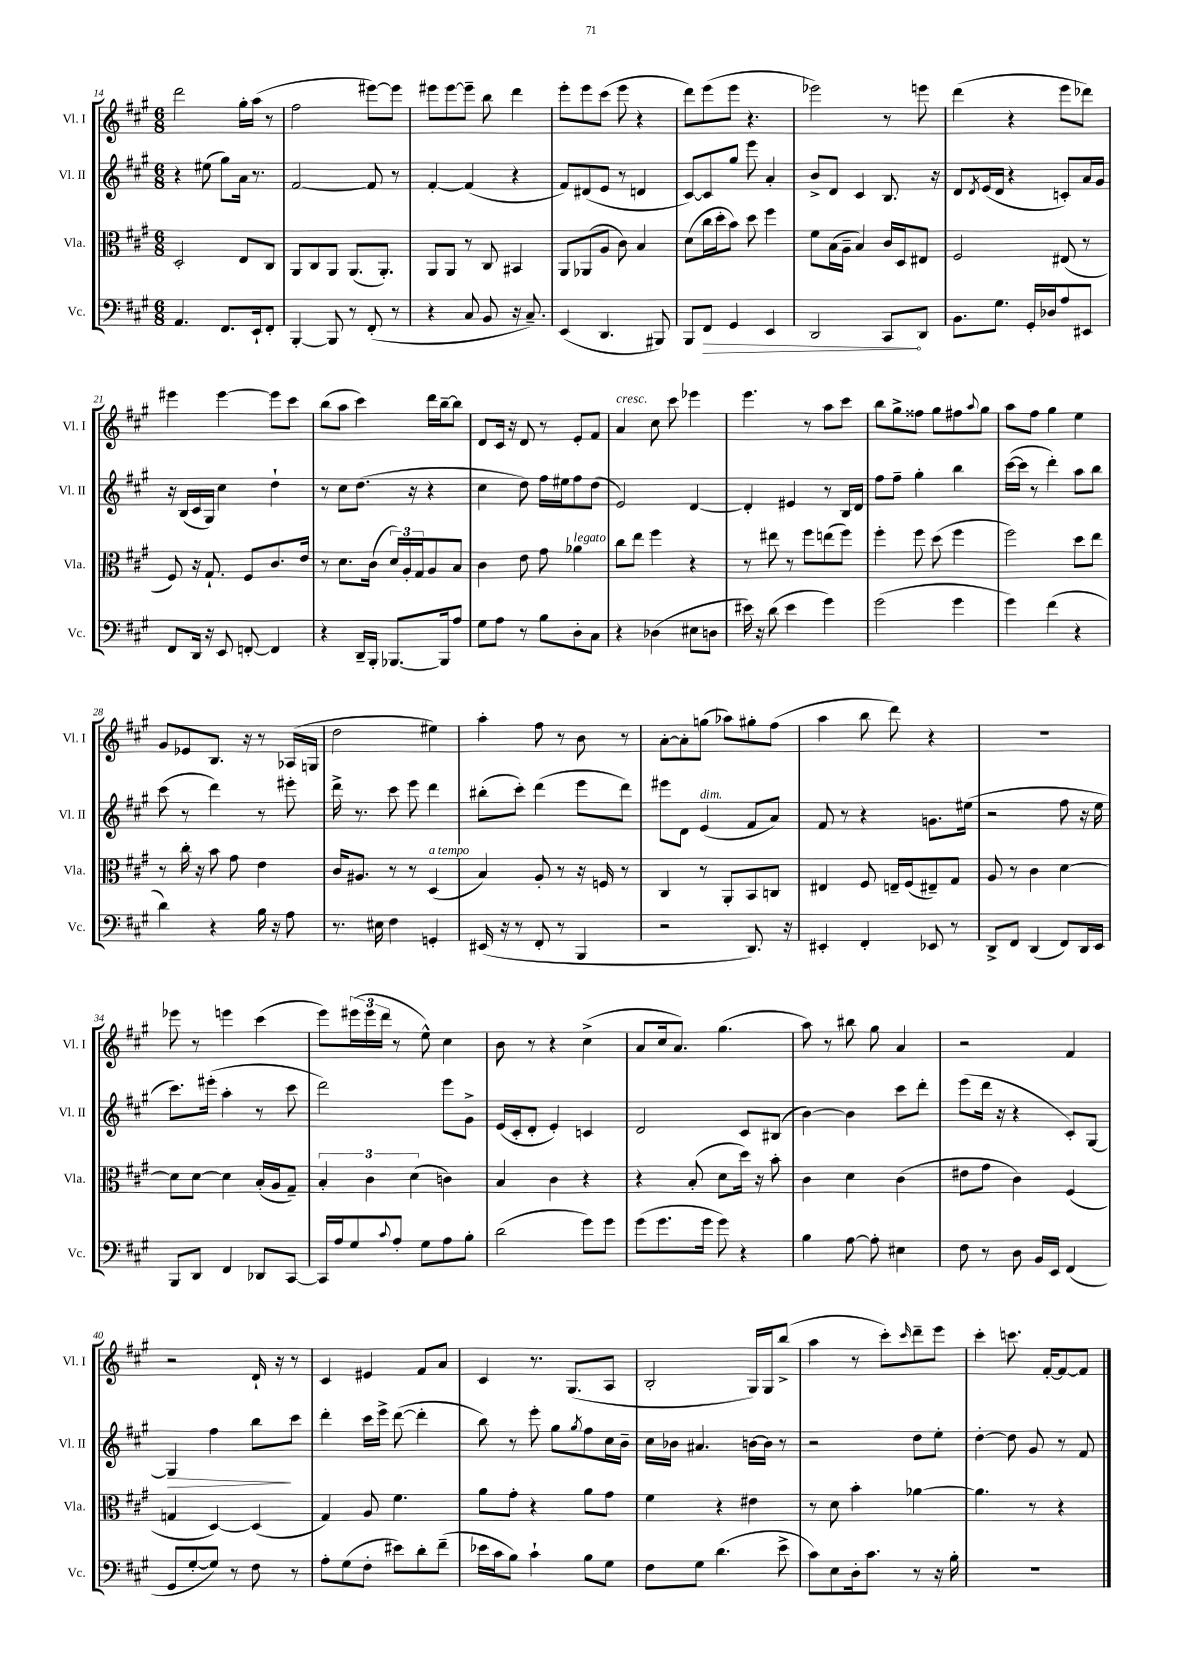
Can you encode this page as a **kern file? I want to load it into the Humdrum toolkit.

**kern	**kern	**kern	**kern
*staff4	*staff3	*staff2	*staff1
*clefF4	*clefC3	*clefG2	*clefG2
*k[f#c#g#]	*k[f#c#g#]	*k[f#c#g#]	*k[f#c#g#]
*M6/8	*M6/8	*M6/8	*M6/8
4.AA	2D'	4r	2ddd
.	.	(8ee#	.
8.FF#	.	8gg#)	.
.	8E	16a	16gg#'
16EE`	.	8.r	(16aa
8FF#'	8C#	.	8r
=	=	=	=
[4BBB'	8AA	[2f#	2ff#
.	8C#	.	.
8BBB]	8AA	.	.
8r	(8.AA	.	.
(8FF#'	.	8f#]	[8eee#)
.	8.AA')	.	.
8r	.	8r	8eee#]
=	=	=	=
4r	8AA	[4f#'	8eee#
.	8AA	.	[8eee#
8C#	8r	(4f#]	8eee#~]
8BB	8C#	.	8bb
16r	4BB#	4r	4ddd
8.C#~)	.	.	.
=	=	=	=
(4EE	8AA	8f#)	8eee'
.	(8AA-	(8d#	8eee
4.DD	8A	8e	(8ccc#
.	8c#)	8r	8eee
.	4B	4d	4r
8BBB#)	.	.	.
=	=	=	=
8BBB	(8d	[8c#)	8ddd)
8FF#	16cc#	8c#]	(8eee
.	16dd'	.	.
4GG#	8b)	8gg#	8eee
.	8dd	8eee	4.r
4EE	4ff#	4a'	.
=	=	=	=
2DD	8f#	8b^	2eee-)
.	(16B	8d	.
.	16A~	.	.
.	4B)	4c#	.
8CC#	16c#	8.B	8r
.	16D	.	.
8DD	8E#	.	8eee
.	.	16r	.
=	=	=	=
8.BB	2F#	8d	(4ddd
.	.	8qd	.
.	.	(16e	.
8.G#	.	16d	.
.	.	4r	4r
16GG#'	.	.	.
16D-	.	.	.
8A	(8E#	8c')	8eee
8EE#	8r	16a	8ddd-)
.	.	16g#	.
=	=	=	=
8FF#	8F#)	16r	4eee#
.	.	(16B	.
16DD	16r	16c#	.
16r	8.G#`	16G#)	.
8EE	.	4cc#	[4eee#
[8FF'	8F#	.	.
4FF]	8.c#	4dd`	8eee#]
.	.	.	8ccc#
.	16e	.	.
=	=	=	=
4r	8r	8r	(8bb
.	8.d	8cc#	8aa
16DD~	.	(8.dd	4ccc#)
16BBB'	(16c#	.	.
[8.BBB-	24d)	.	.
.	24A'	.	.
.	.	16r	.
.	24G#	.	.
.	8A	4r	16ddd
16BBB-]	.	.	[16bb~
8A	8B	.	8bb]
=	=	=	=
8G#	4c#	4cc#	8d
8A	.	.	16c#
.	.	.	16r
8r	8e	8dd)	8d
8B	8g#	16ff#	8r
.	.	16ee#	.
8D'	4a-	8ff#	8e'
8C#	.	(8dd	8f#
=	=	=	=
4r	8cc#	2e)	4a
.	8ee	.	.
(4D-	4ff#	.	8cc#
.	.	.	8ccc#
8E#	4r	[4d	4eee-
8D	.	.	.
=	=	=	=
16e#)	8r	4d']	4.eee
16r	.	.	.
(8d	8ee#	.	.
4e#	8r	4e#	.
.	8ff#	.	8r
4g#)	(8ee	8r	8aa
.	8ff#)	16B	8ccc#
.	.	16d	.
=	=	=	=
(2g#	4ff#'	8ff#	8bb
.	.	8ff#~	8gg#^
.	8ff#	4gg#'	8ff##
.	(8dd	.	8gg#
4g#	4ff#	4bb	8ff#
.	.	.	8qqaa
.	.	.	8gg#
=	=	=	=
4g#)	2ff#)	([16ccc#	8aa
.	.	16ccc#]	.
.	.	8r	8ff#
(4f#	.	4ddd')	4gg#
4r	8dd	8aa	4ee
.	8ee	8bb	.
=	=	=	=
4d)	8r	(8ccc#	8g#
.	16cc#'	8r	8e-
.	16r	.	.
4r	8b	4ddd)	8.B
.	8g#	.	.
.	.	.	16r
16B	4e	8r	8r
16r	.	.	.
8A	.	8eee#'	(16A-
.	.	.	16G
=	=	=	=
8.r	16c#	16ddd^	2dd
.	8.A#	8.r	.
16E#	.	.	.
4F#	8r	8ccc#	.
.	8r	8eee	.
4GG'	(4D	4ddd	4ee#)
=	=	=	=
(16EE#	4B)	(8bb#'	4aa'
16r	.	.	.
8r	.	8ccc#')	.
8FF#'	8A'	(4ddd	8ff#
8r	8r	.	8r
4BBB	16r	8eee	8b
.	16F	.	.
.	8r	8ddd)	8r
=	=	=	=
2r	4C#	8eee#	[8a'
.	.	8d	8a']
.	8r	(4e	(8gg
.	8AA'	.	8aa-)
8.DD)	8BB	8f#	8gg#'
.	8C	8a)	(8ff#
16r	.	.	.
=	=	=	=
4EE#'	4E#	8f#	4aa
.	.	8r	.
4FF#'	8F#	4r	8bb
.	16E~	.	8ddd)
.	(16F#	.	.
8EE-	8E#~)	8.g	4r
8r	8G#	.	.
.	.	(16ee#	.
=	=	=	=
8DD^	8A	2r	2.r
8FF#	8r	.	.
(4DD	4c#	.	.
8FF#)	[4d	8ff#	.
16DD	.	16r	.
16EE	.	16ee	.
=	=	=	=
8BBB	8d]	8.ccc#)	8eee-
8DD	[8d	.	8r
.	.	(16eee#'	.
4FF#	4d]	4aa'	4eee
8DD-	(16B'	8r	(4ccc#
.	16A	.	.
[8CC#	8G#~)	8ccc#	.
=	=	=	=
16CC#]	6B'	2ddd)	8eee)
16A	.	.	.
8G#	.	.	(24eee#
.	6c#	.	24eee#
.	.	.	24ddd
8qqc#	.	.	.
8A'	.	.	8r
.	(6d	.	.
8G#	.	.	8ee^^)
8A	4c)	8eee	4cc#
8B'	.	8g#^	.
=	=	=	=
(2d	4B	(16e	8b
.	.	16c#'	.
.	.	8d'	8r
.	4c#	4e')	4r
8g#)	4r	4c	(4cc#^
8g#	.	.	.
=	=	=	=
(8g#	4r	2d	8a
8.g#	.	.	16cc#
.	.	.	8.a)
.	(8B'	.	.
16g#	.	.	.
8g#)	8d	.	(4.gg#
4r	16dd)	8c#	.
.	16r	.	.
.	8b'	(8B#	.
=	=	=	=
4B	4c#	[4b)	8aa)
.	.	.	8r
[8A	4d	4b]	8bb#
8A']	.	.	8gg#
4E#	(4c#	8ccc#	4a
.	.	8ddd'	.
=	=	=	=
8F#	8e#	(8eee	2r
8r	8g#	16ddd	.
.	.	16r	.
8D	4c#)	4r	.
16BB	.	.	.
16EE	.	.	.
(4FF#	(4F#	8c#')	4f#
.	.	[8G#	.
=	=	=	=
8GG#	4G	4G#]	2r
[8G#'	.	.	.
8G#])	[4D)	4ff#	.
8r	.	.	.
8F#	(4D]	8bb	16d`
.	.	.	16r
8r	.	8ccc#	8r
=	=	=	=
8A'	4G#)	4ddd'	4c#
(8G#	.	.	.
8F#'	8A	16ccc#	4e#
.	.	16eee^	.
8e#)	4.f#	([8ddd	.
8d'	.	4ddd']	8f#
(8f#~	.	.	8a
=	=	=	=
16e-	8a	8bb)	4c#
16c#	.	.	.
8B)	8g#'	8r	.
4c#`	4r	8eee'	8.r
.	.	8gg#	.
.	.	.	(8.G#
.	.	8qgg#	.
8B	8a	8ff#	.
8G#	8g#	16cc#	8A
.	.	16b~	.
=	=	=	=
8F#	4f#	16cc#	2B'
.	.	16b-	.
8G#	.	4.a#	.
(4.d	4r	.	.
.	4e#	[16b	16G#)
.	.	16b]	16G#
8e^	.	8r	(8bb^
=	=	=	=
8c#)	8r	2r	4aa
8E	8d	.	.
16D'	4b'	.	8r
8.c#	.	.	.
.	.	.	8ccc#')
.	.	.	16qqccc#
8r	[4a-	8dd	8ddd~
16r	.	8ee'	8eee
16B'	.	.	.
=	=	=	=
2.r	4.a-]	[4dd'	4ccc#'
.	.	8dd]	8.ccc
.	8r	8g#	.
.	.	.	[16f#'
.	4r	8r	8f#_
.	.	8f#	8f#]
==	==	==	==
*-	*-	*-	*-
